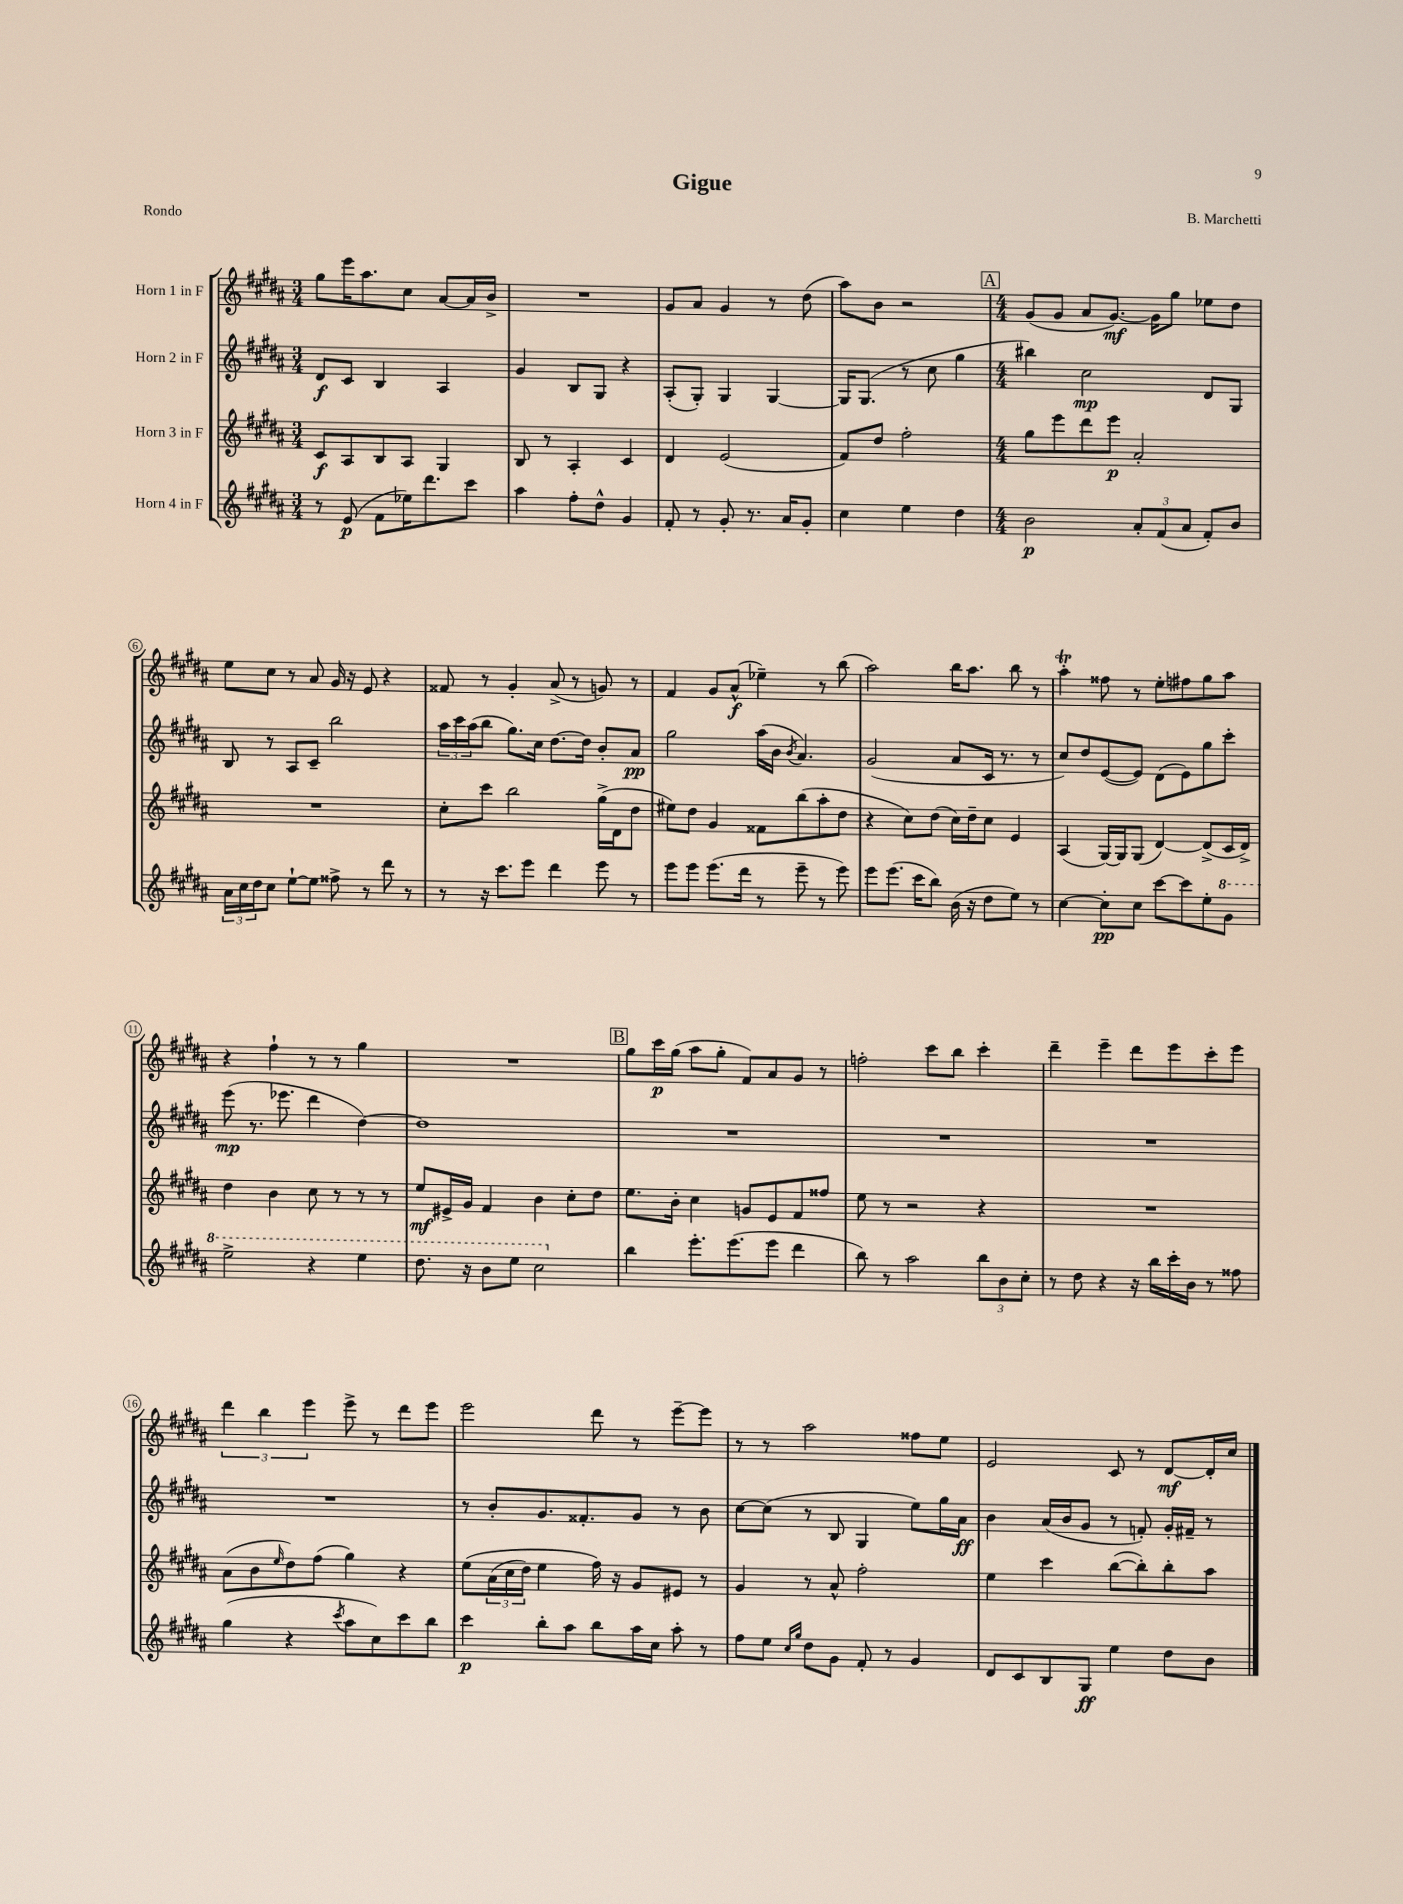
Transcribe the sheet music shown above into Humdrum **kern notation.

**kern	**kern	**kern	**kern
*staff4	*staff3	*staff2	*staff1
*clefG2	*clefG2	*clefG2	*clefG2
*k[f#c#g#d#a#]	*k[f#c#g#d#a#]	*k[f#c#g#d#a#]	*k[f#c#g#d#a#]
*M3/4	*M3/4	*M3/4	*M3/4
8r	8c#/L	8d#/L	8gg#\L
(8e/	8A#/	8c#/J	16eee\K
.	.	.	8.aa#\
8f#\L	8B/	4B/	.
16ee-\K)	8A#/J	.	8cc#\J
8.ddd#\	.	.	.
.	4G#/	4A#/	[8a#/L
8ccc#\J	.	.	16a#/]L
.	.	.	16b^/JJ
=	=	=	=
4aa#\	8B/	4g#/	2.r
.	8r	.	.
8ff#'\L	4A#'/	8B/L	.
8dd#^^\J	.	8G#/J	.
4g#/	4c#/	4r	.
=	=	=	=
8f#'/	4d#/	(8A#'/L	8g#/L
8r	.	8G#'/J)	8a#/J
8g#'/	(2e/	4G#/	4g#/
8.r	.	.	.
.	.	[4G#/	8r
16a#/LK	.	.	.
8g#'/J	.	.	(8dd#\
=	=	=	=
4cc#\	8f#/L)	16G#/]LK	8aa#\L)
.	.	(8.G#/J	.
.	8dd#/J	.	8b\J
4ee\	2ff#'\	8r	2r
.	.	8cc#\	.
4dd#\	.	4gg#\	.
=	=	=	=
*M4/4	*M4/4	*M4/4	*M4/4
2b\	8gg#\L	4bb#\)	(8g#/L
.	8eee\	.	8g#/J
.	8ddd#\	2cc#\	8a#/L
.	8eee\J	.	[8.g#/J)
12a#'/L	2a#'/	.	.
.	.	.	16g#\]LK
(12f#/	.	.	.
.	.	.	8gg#\J
12a#/J	.	.	.
8f#'/L)	.	8d#/L	8ee-\L
8b/J	.	8G#/J	8dd#\J
=	=	=	=
24a#\LL	1r	8B/	8ee\L
24cc#\	.	.	.
24dd#\J	.	.	.
8cc#\J	.	8r	8cc#\J
[8ee`\L	.	8A#/L	8r
8ee\]J	.	8c#~/J	8a#/
8ff##^\	.	2bb\	16g#/
.	.	.	16r
8r	.	.	8e/
8ddd#\	.	.	4r
8r	.	.	.
=	=	=	=
8r	8cc#'\L	24aa#\LL	8f##/
.	.	24ccc#\	.
.	.	(24aa#\J	.
16r	8ccc#\J	8bb\J	8r
8.ccc#\L	.	.	.
.	2bb\	8.gg#\L)	4g#'/
8eee\J	.	.	.
.	.	16cc#\Jk	.
4ddd#\	.	[8.dd#\L	(8a#^/
.	.	.	8r
.	.	16dd#\]Jk	.
8eee\	(16gg#^\LL	8b'/L	8g/)
.	16d#\J	.	.
8r	8dd#\J	8a#/J	8r
=	=	=	=
8eee\L	8ee#\L)	2gg#\	4f#/
8eee\J	8dd#\J	.	.
(8.eee\L	4g#/	.	8g#/L
.	.	.	(8a#^^/J
16ddd#\Jk	.	.	.
8r	8f##\L	(16aa#\LL	4ee-~\)
.	.	16b\JJ	.
.	.	8qb/	.
8eee~\	(8bb\	4.a#/)	.
8r	8aa#'\	.	8r
8eee\)	8dd#\J	.	(8bb\
=	=	=	=
8eee\L	4r	(2g#/	2aa#\)
(8.eee\J	.	.	.
.	8cc#\L)	.	.
16ccc#\LK	.	.	.
8bb\J)	(8dd#\J	.	.
(16b\	16cc#\LL)	8a#/L	16bb\LK
16r	16dd#~\J	.	8.aa#\J
8dd#\L	8cc#\J	16c#/Jk	.
.	.	8.r	.
8ee\J)	4e/	.	8bb\
8r	.	8r	8r
=	=	=	=
[4cc#\	(4A#/	8cc#/L)	4aa#'\
.	.	8dd#/	.
8cc#'\]L	[16G#/LL)	([8e/	8ff##\
.	16G#/]J	.	.
8cc#\J	(8G#/J	8e/]J)	8r
[8ccc#\L	[4d#/)	(8d#\L	8ee'\L
8ccc#\]	.	8e\)	8ff#\
8ee'\	(8d#^/]L	8gg#\	8gg#\
8gg#\J	16c#/L	8ccc#'\J	8aa#\J
.	16d#^/JJ)	.	.
=	=	=	=
2eee^\	4dd#\	(8eee\	4r
.	.	8.r	.
.	4b\	.	4ff#`\
.	.	8.eee-\	.
4r	8cc#\	4ddd#\	8r
.	8r	.	8r
4eee\	8r	[4dd#\)	4gg#\
.	8r	.	.
=	=	=	=
8.ddd#\	8ee/L	1dd#]	1r
.	16e#^/L	.	.
16r	16g#/JJ	.	.
8bb\L	4f#/	.	.
8eee\J	.	.	.
2ccc#\	4b\	.	.
.	8cc#'\L	.	.
.	8dd#\J	.	.
=	=	=	=
4bb\	8.ee\L	1r	8gg#\L
.	.	.	16ccc#\L
.	16b'\Jk	.	(16gg#\JJ
8.eee'\L	4cc#\	.	8aa#\L
.	.	.	8gg#'\J
(8.eee\	.	.	.
.	8g/L	.	8f#/L)
8eee\J	8e/	.	8a#/
4ddd#\	8f#/	.	8g#/J
.	8ff##/J	.	8r
=	=	=	=
8bb\)	8ee\	1r	2ff'\
8r	8r	.	.
2aa#\	2r	.	.
.	.	.	8ccc#\L
.	.	.	8bb\J
12bb\L	4r	.	4ccc#'\
12b\	.	.	.
12cc#'\J	.	.	.
=	=	=	=
8r	1r	1r	4ddd#~\
8dd#\	.	.	.
4r	.	.	4eee~\
16r	.	.	8ddd#\L
16bb\LL	.	.	.
16ccc#'\	.	.	8eee\
16b\JJ	.	.	.
8r	.	.	8ccc#'\
8ff##\	.	.	8eee\J
=	=	=	=
(4gg#\	(8a#\L	1r	6ddd#\
.	8b\	.	.
.	.	.	6bb\
.	16qqee/	.	.
4r	8dd#\)	.	.
.	.	.	6eee\
.	(8ff#\J	.	.
8qccc#/	.	.	.
8aa#\L	4gg#\)	.	8eee^\
8cc#\)	.	.	8r
8ccc#\	4r	.	8ddd#\L
8bb\J	.	.	8eee\J
=	=	=	=
4ccc#\	&(8ee\L	8r	2eee\
.	(24a#\L	8b'/L	.
.	24cc#\	.	.
.	24dd#\JJ)	.	.
8bb'\L	4ee\	8.g#/	.
8aa#\J	.	.	.
.	.	8.f##'/	.
8bb\L	16ff#\&)	.	8ddd#\
.	16r	.	.
16aa#\L	8g#/L	8g#/J	8r
16cc#\JJ	.	.	.
8aa#'\	8e#/J	8r	[8eee~\L
8r	8r	8b\	8eee\]J
=	=	=	=
8ff#\L	4g#/	[8cc#\L	8r
8ee\J	.	(8cc#\]J	8r
16qqcc#/LL	.	.	.
16qqgg#/JJ	.	.	.
8dd#\L	8r	8r	2aa#\
8g#\J	8a#^^/	8B/	.
8f#'/	2ff#'\	4G#/	.
8r	.	.	.
4g#/	.	8ee\L)	8ff##\L
.	.	16gg#\L	8ee\J
.	.	16a#\JJ	.
=	=	=	=
8d#/L	4ee\	4b\	2e/
8c#/	.	.	.
8B/	4ccc#\	(16a#/LL	.
.	.	16b/J	.
8G#/J	.	8g#/J	.
4ee\	([8bb\L	8r	8c#/
.	8bb'\])	8f'/)	8r
8dd#\L	8bb'\	16g#'/LL	[8d#/L
.	.	16f#~/JJ	.
8b\J	8aa#\J	8r	16d#'/]L
.	.	.	16cc#/JJ
==	==	==	==
*-	*-	*-	*-
